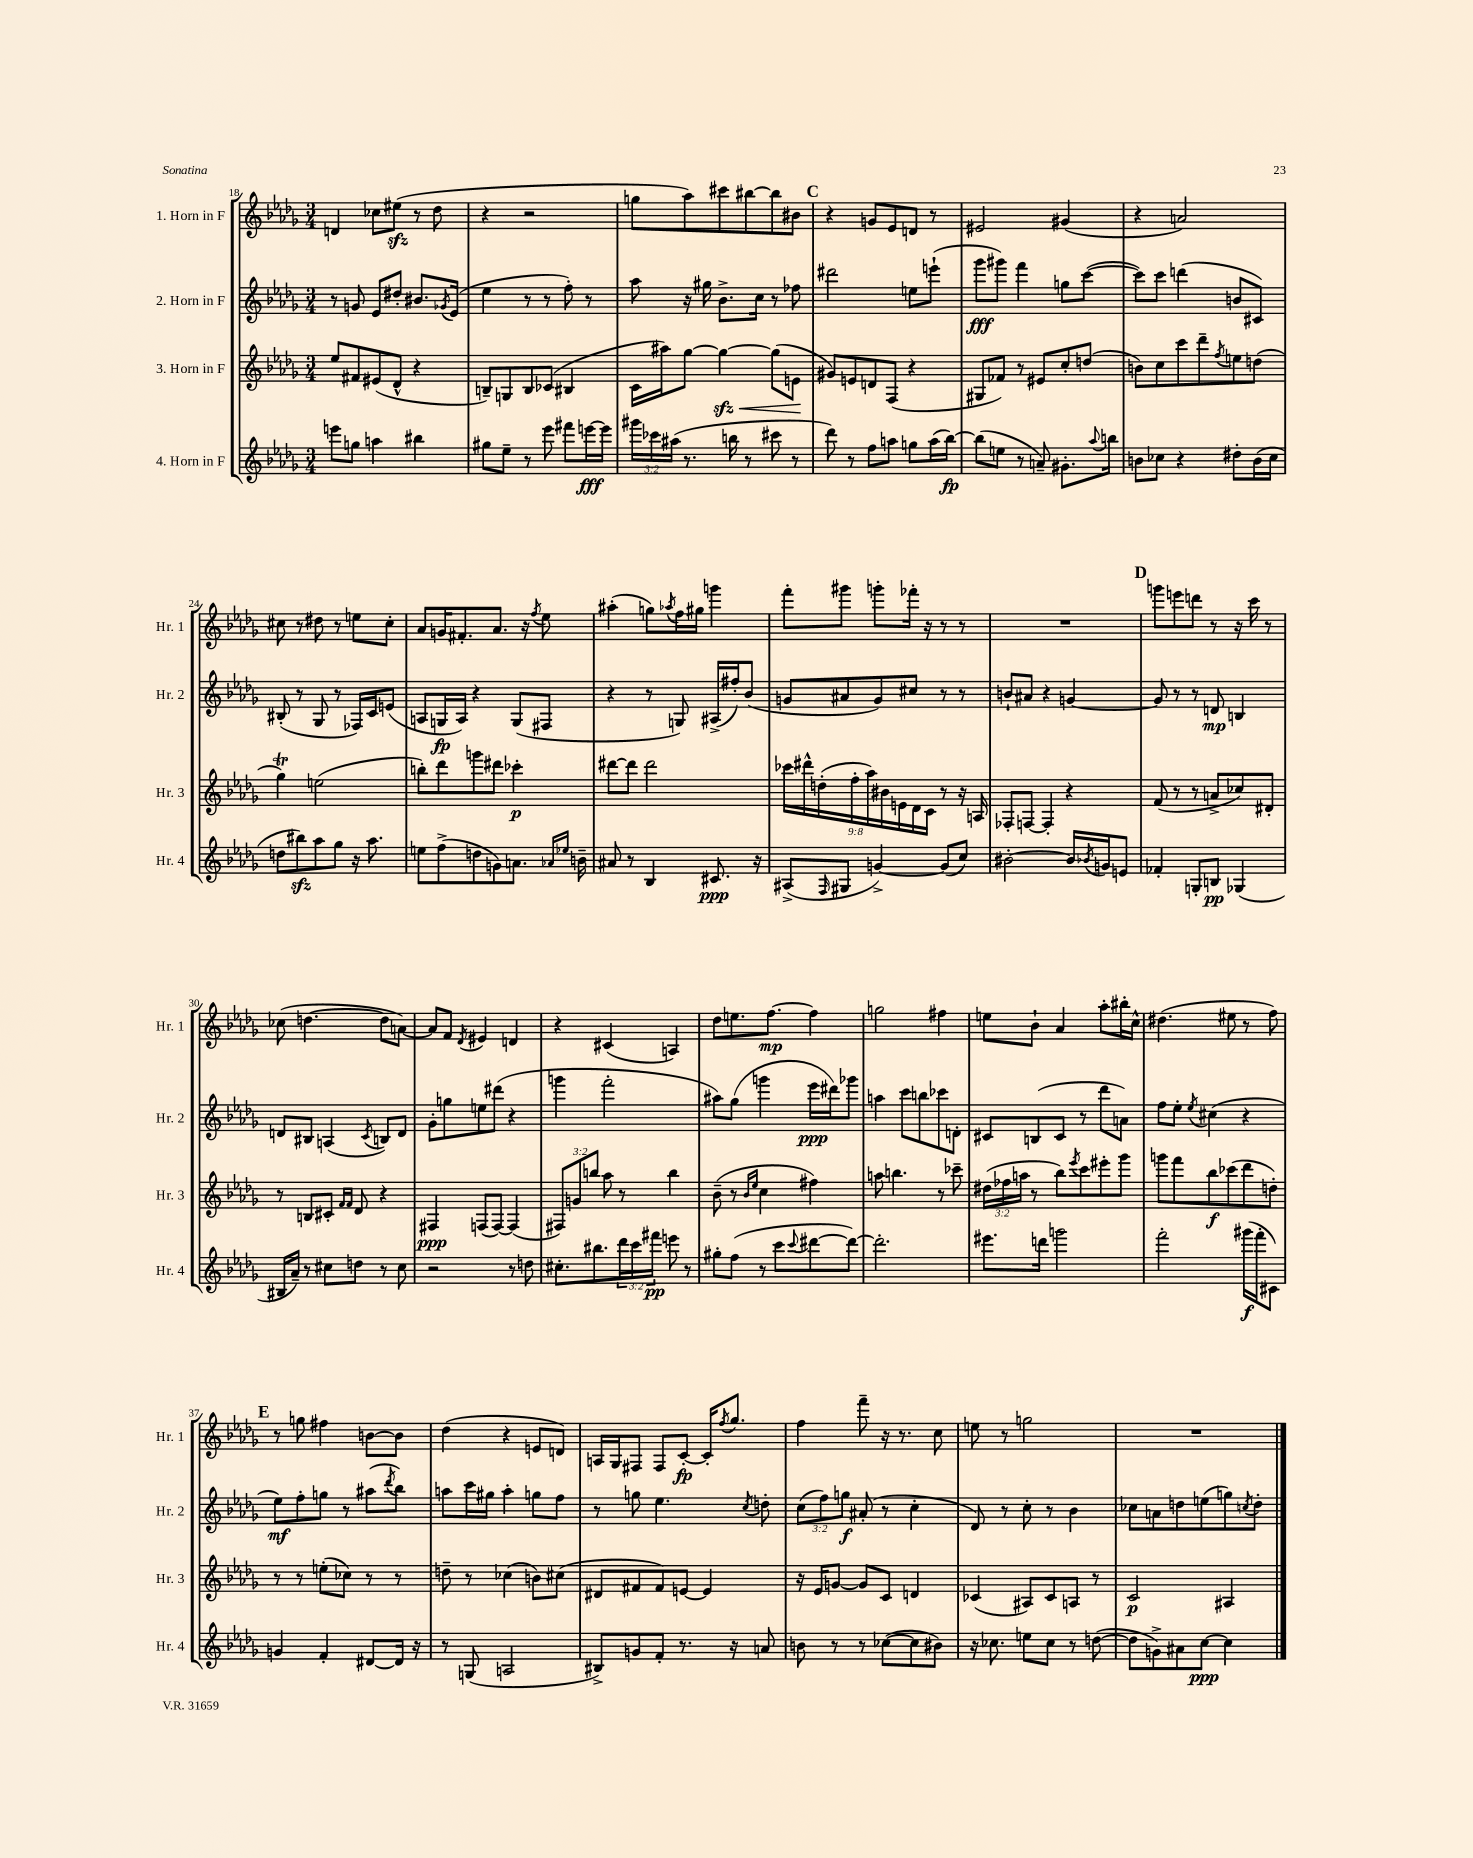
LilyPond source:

<<
\new StaffGroup <<
\new Staff = "s0" \with { instrumentName = "1. Horn in F" shortInstrumentName = "Hr. 1" } {
    \clef treble \key des \major \numericTimeSignature \time 3/4
    d'4 ces''8 eis''8\sfz( r8 des''8 |
    r4 r2 |
    g''8 aes''8) cis'''8 bis''8~ bis''8 bis'8 |
    \mark \markup { \bold "C" } r4 g'8 ees'8 d'8 r8 |
    eis'2 gis'4( |
    r4 a'2) |
    cis''8 r8 dis''8 r8 e''8 cis''8-. |
    aes'8 g'16 fis'8.-. aes'8. r16 \acciaccatura { f''8 } ees''8 |
    ais''4-.( g''8) \acciaccatura { aes''8 } f''16 gis''16 g'''4 |
    f'''8-. gis'''8 g'''8-. fes'''16-. r16 r8 r8 |
    R2. |
    \mark \markup { \bold "D" } g'''8 e'''8 d'''8 r8 r16 c'''16 r8 |
    ces''8( d''4.~ d''8 a'8~) |
    a'8 f'8 \acciaccatura { des'8 } eis'4 d'4 |
    r4 cis'4( a4) |
    des''8 e''8. f''8.~\mp f''4 |
    g''2 fis''4 |
    e''8 bes'8-! aes'4 aes''8-. bis''16-. c''16-^ |
    dis''4.( eis''8 r8 f''8) |
    \mark \markup { \bold "E" } r8 g''8 fis''4 b'8~ b'8 |
    des''4( r4 e'8 d'8) |
    a16 ges16 fis8 fis8 c'8~-.\fp c'16-. \acciaccatura { f''8 } ges''8. |
    f''4 f'''8-- r16 r8. c''8 |
    e''8 r8 g''2 |
    R2. \bar "|." |
}
\new Staff = "s1" \with { instrumentName = "2. Horn in F" shortInstrumentName = "Hr. 2" } {
    \clef treble \key des \major \numericTimeSignature \time 3/4 \override Staff.TupletNumber.text = #tuplet-number::calc-fraction-text
    r8 g'8 ees'8 dis''8-. bis'8. \acciaccatura { ges'8 } ees'16( |
    ees''4 r8 r8 f''8-.) r8 |
    aes''8 r16 gis''16 bes'8.-> c''16 r8 fes''8 |
    \mark \markup { \bold "C" } dis'''2 e''8 e'''8-!( |
    ges'''8\fff gis'''8) f'''4 g''8 c'''8~( |
    c'''8) c'''8 d'''4( b'8 cis'8) |
    bis8-.( r8 ges8 r8 fes16) c'16 e'8( |
    a8 g16\fp a16) r4 g8( fis8 |
    r4 r8 g8) ais16->( fis''16-.) bes'8( |
    g'8 ais'8 g'8) cis''8 r8 r8 |
    b'8-! ais'8 r4 g'4~ |
    \mark \markup { \bold "D" } g'8 r8 r8 d'8\mp b4 |
    d'8 bis8 a4( \acciaccatura { c'8 } b8) d'8 |
    ges'8-. g''8 e''8 dis'''8( r4 |
    g'''4 f'''2-. |
    ais''8) ges''8( g'''4 ees'''16\ppp dis'''16) ges'''8 |
    a''4 c'''8 b''8 ces'''8 d'8-. |
    cis'8 b8( cis'8 r8 des'''8 a'8) |
    f''8 ees''8-. \acciaccatura { ees''8 } cis''4( r4 |
    \mark \markup { \bold "E" } ees''8\mf) f''8-. g''8 r8 ais''8( \acciaccatura { des'''8 } bes''8) |
    a''8 c'''16 gis''16 a''4-. g''8 f''8 |
    r8 g''8 ees''4. \acciaccatura { c''8 } d''8-. |
    \tuplet 3/2 { c''8( f''8) g''8\f } ais'8-.( r8 c''4-. |
    des'8) r8 c''8-. r8 bes'4 |
    ces''8 a'8 d''8 e''8( g''8) \acciaccatura { c''8 } d''8-. \bar "|." |
}
\new Staff = "s2" \with { instrumentName = "3. Horn in F" shortInstrumentName = "Hr. 3" } {
    \clef treble \key des \major \numericTimeSignature \time 3/4 \override Staff.TupletNumber.text = #tuplet-number::calc-fraction-text
    ees''8 fis'8 eis'8( des'8-^ r4 |
    b8--) g8 b8 ces'8( bis4 |
    c'16 ais''16) ges''8~ ges''4~\sfz\< ges''8( e'8\! |
    \mark \markup { \bold "C" } gis'8) e'8 d'8 f8( r4 |
    gis8 fes'8) r8 eis'8 c''8-. d''8( |
    b'8) c''8 c'''8 des'''8-- \acciaccatura { f''8 } e''8 d''8( |
    ges''4\trill) e''2( |
    b''8-.) des'''8 g'''8 dis'''8 ces'''4-.\p |
    dis'''8~ dis'''8 dis'''2 |
    \tuplet 9/8 { ces'''16 dis'''16-^ d''16-.( f''16-. aes''16) bis'16 e'16 des'16 c'16 } r8 r16 a16 |
    fes8-. f8~ f4-. r4 |
    \mark \markup { \bold "D" } f'8( r8 r8 a'8-> ces''8) dis'8-. |
    r8 b8 cis'8-. \grace { f'16 f'16 } des'8 r4 |
    fis4\ppp f8( f8~) f4( |
    \tuplet 3/2 { fis8) g'8 b''8 } aes''8 r8 b''4 |
    bes'8--( r8 \grace { bes'16 ees''16 } c''4 fis''4) |
    a''8 b''4. r8 ces'''8-- |
    \tuplet 3/2 { dis''16( fes''16 a''16 } r8 bes''8) \acciaccatura { ees'''8 } c'''8 eis'''8-. ges'''8 |
    g'''8 f'''8 bes''8\f ces'''8( des'''8 d''8-.) |
    \mark \markup { \bold "E" } r8 r8 e''8-.( ces''8) r8 r8 |
    d''8-- r8 ces''4( b'8) cis''8( |
    dis'8 fis'8 fis'8) e'8~ e'4 |
    r16 ees'16 g'8~ g'8 c'8 d'4 |
    ces'4( ais8) ces'8 a8 r8 |
    c'2\p ais4 \bar "|." |
}
\new Staff = "s3" \with { instrumentName = "4. Horn in F" shortInstrumentName = "Hr. 4" } {
    \clef treble \key des \major \numericTimeSignature \time 3/4 \override Staff.TupletNumber.text = #tuplet-number::calc-fraction-text
    e'''8 g''8 a''4 bis''4 |
    gis''8 ees''8-- r8 ees'''8 fis'''8 e'''16~\fff e'''16 |
    \tuplet 3/2 { gis'''16 ces'''16 ais''16( } r8. b''16 r8 cis'''8 r8 |
    \mark \markup { \bold "C" } des'''8) r8 f''8 a''8 g''8 a''16( bes''16~\fp) |
    bes''8( e''8 r8 a'8--) gis'8.-. \appoggiatura { aes''8 } b''16 |
    b'8 ces''8 r4 dis''8-. b'16( ces''16 |
    d''8 bis''8\sfz) aes''8 ges''8 r16 aes''8. |
    e''8 f''8->( d''8 g'8) a'8. \grace { aes'16 ees''16 } b'16-- |
    ais'8 r8 bes4 cis'8.\ppp r16 |
    ais8->( \grace { f16 } gis8 g'4~->) g'8( c''8) |
    bis'2~-. bis'16 \acciaccatura { bes'8 } g'16 e'8 |
    \mark \markup { \bold "D" } fes'4-. g8-. b8\pp ges4( |
    bis16 aes'16--) r8 cis''8 d''8 r8 cis''8 |
    r2 r8 d''8 |
    cis''8.-. bis''8. \tuplet 3/2 { des'''16 c'''16 fis'''16\pp } e'''8 r8 |
    gis''8-. f''8( r8 c'''8 \appoggiatura { c'''8 } dis'''8~ dis'''8~) |
    dis'''2.-. |
    eis'''8. d'''16 g'''2 |
    f'''2-. gis'''16\f( f'''16-. cis'8) |
    \mark \markup { \bold "E" } g'4 f'4-. dis'8~ dis'16 r16 |
    r8 g8( a2 |
    bis8->) g'8 f'8-. r8. r16 a'8 |
    b'8 r8 r8 ces''8~( ces''8 bis'8) |
    r16 ces''8. e''8 ces''8 r8 d''8~( |
    d''8 g'8->) ais'8 c''8~\ppp c''4 \bar "|." |
}
>>
>>
\layout { \context { \Score currentBarNumber = #18 } }
